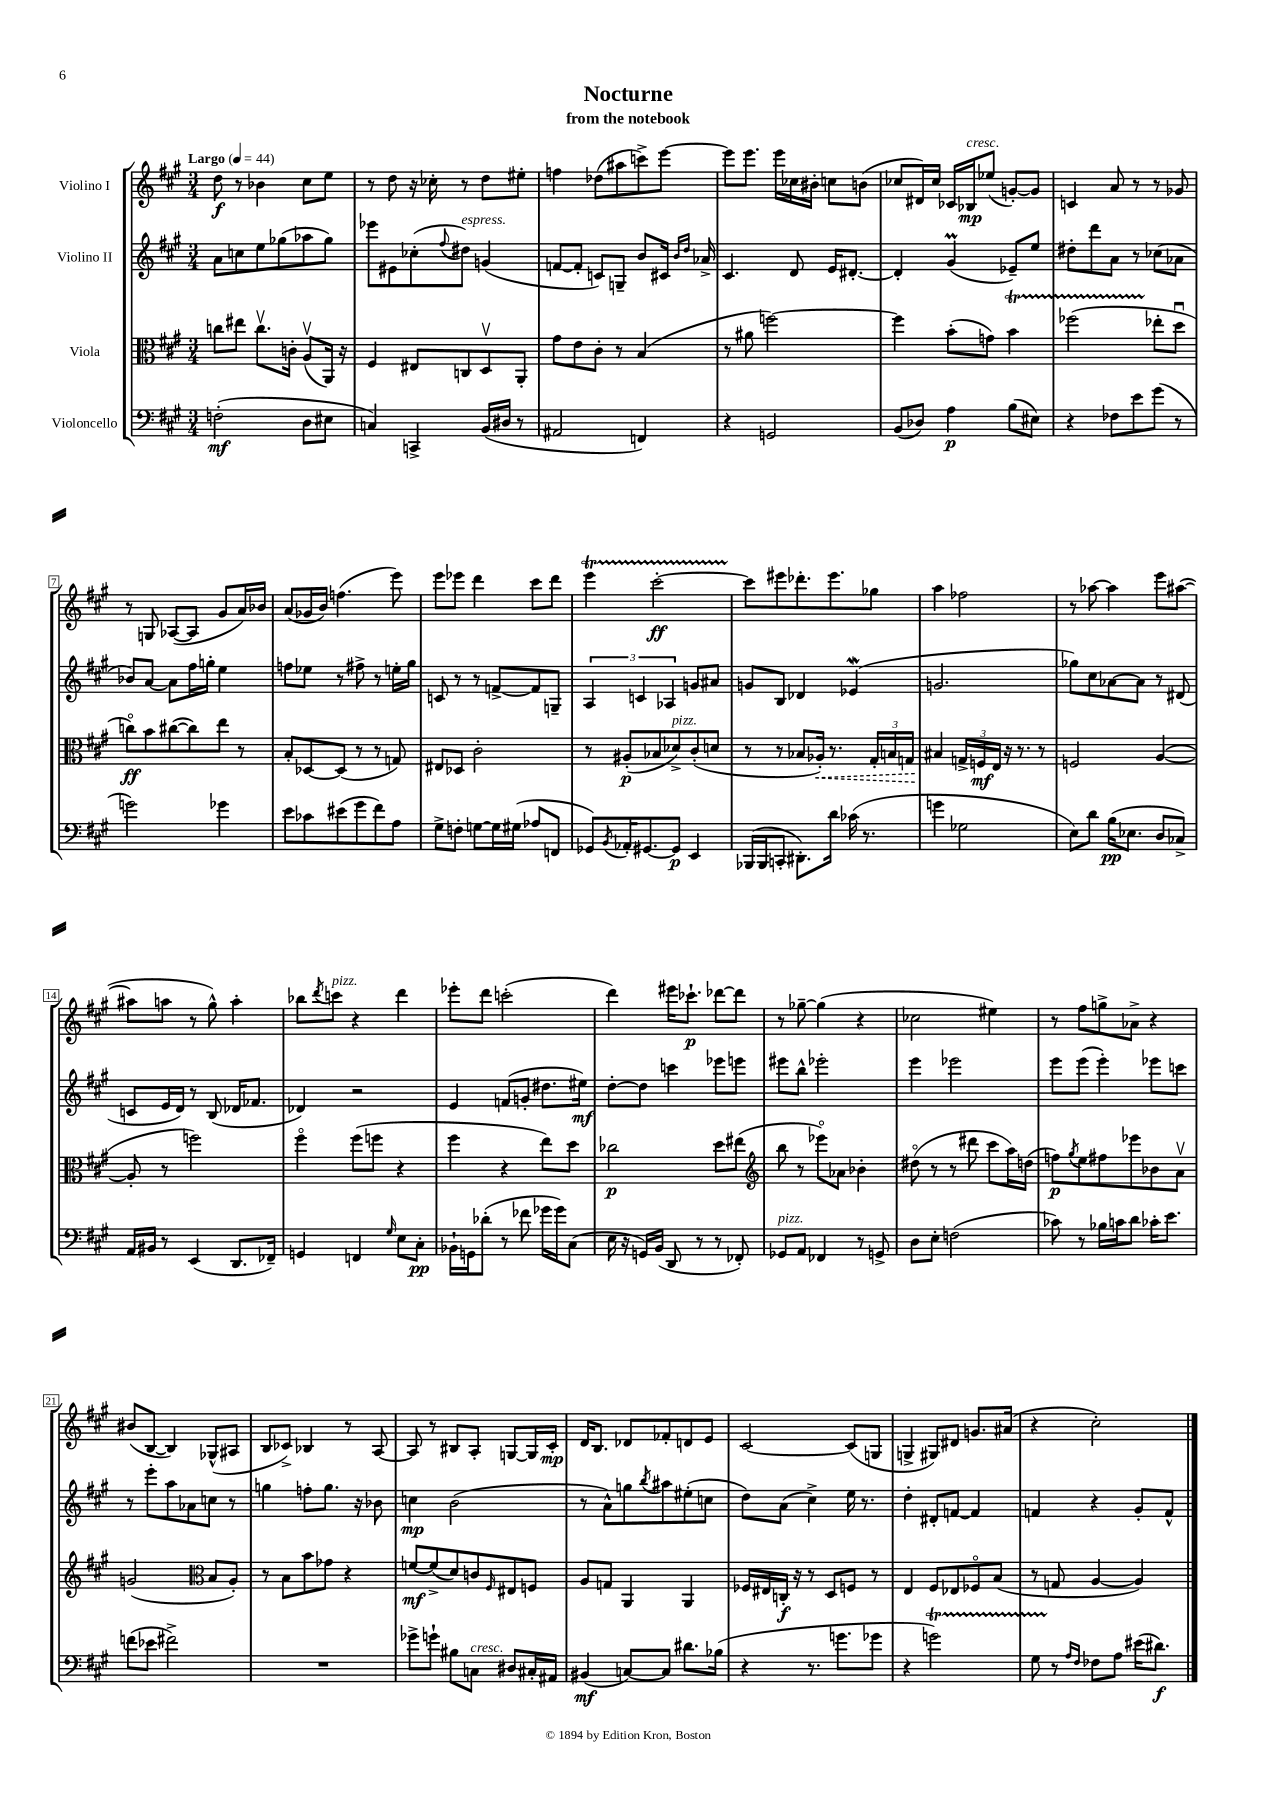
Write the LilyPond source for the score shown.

\header { title = "Nocturne" subtitle = "from the notebook" }
<<
\new StaffGroup <<
\new Staff = "s0" \with { instrumentName = "Violino I" } {
    \clef treble \key a \major \numericTimeSignature \time 3/4 \tempo "Largo" 4 = 44
    d''8\f r8 bes'4 cis''8 e''8 |
    r8 d''8 r16 ces''16-. r8 d''8 eis''8-. |
    f''4 des''8( ais''8 c'''8->) e'''8~ |
    e'''8 e'''8. e'''16 ces''16 bis'16-. c''8 b'8( |
    ces''8 dis'16) ces''16 ces'16 bes16\mp^\markup { \italic "cresc." } ees''8( g'8~-.) g'8 |
    c'4 a'8 r8 r8 ges'8 |
    r8 g8 aes8~( aes8 gis'8 a'16) bes'16 |
    a'8( ges'16 b'16) f''4.( e'''8) |
    e'''8 ees'''8 d'''4 cis'''8 d'''8 |
    e'''4\startTrillSpan cis'''2~-.\ff |
    cis'''8\stopTrillSpan eis'''8 des'''8.-. eis'''8. ges''8 |
    a''4 fes''2 |
    r8 aes''8~ aes''4 e'''8 ais''8~( |
    ais''8 a''8 r8 gis''8-^) a''4-. |
    bes''8 \acciaccatura { d'''8 } c'''8^\markup { \italic "pizz." } r4 d'''4 |
    ees'''8-. d'''8 c'''2-.( |
    d'''4) eis'''16 ces'''8.-!\p des'''8~ des'''8 |
    r8 ges''8~-- ges''4( r4 |
    ces''2 eis''4) |
    r8 fis''8 g''8-> aes'8-> r4 |
    bis'8( b8~ b4) ges8-^( ais8 |
    b8 ces'8->) bes4 r8 a8~ |
    a8 r8 bis8 a8-. g8~ g16 cis'16-.\mp |
    d'16 b8. des'8 fes'8-. d'8 e'8 |
    cis'2~ cis'8( g8 |
    g4-> gis8) dis'8 g'8. ais'16( |
    r4 cis''2-.) \bar "|." |
}
\new Staff = "s1" \with { instrumentName = "Violino II" } {
    \clef treble \key a \major \numericTimeSignature \time 3/4
    a'8 c''8 e''8 ges''8( aes''8 ges''8) |
    ees'''8 eis'8 ces''8-.( \appoggiatura { fis''8 } dis''8^\markup { \italic "espress." }) g'4( |
    f'8~ f'8-. c'8) g8-- b'8 cis'16 \grace { b'16 d''16 } aes'16-> |
    cis'4. d'8 e'16 dis'8.~-. |
    dis'4-. gis'4\prall( ees'8--) e''8 |
    dis''8-. d'''8 a'8 r8 ces''8( aes'8 |
    bes'8) a'8~ a'8 fis''16 g''16-. e''4 |
    f''8 ees''8 r8 fis''8-> r8 e''16-. gis''16 |
    c'8 r8 r8 f'8~-> f'8 g8-- |
    \tuplet 3/2 { a4 c'4 aes4 } g'8 ais'8 |
    g'8 b8 des'4 ees'4\mordent( |
    g'2. |
    ges''8) cis''8 aes'8~ aes'8 r8 dis'8( |
    c'8 e'16 d'16) r8 b8( des'16 fes'8. |
    des'4) r2 |
    e'4 f'8( g'8-. dis''8. eis''16\mf) |
    d''8~-. d''8 c'''4 ees'''8 e'''8 |
    eis'''8 b''8-^ ees'''2-. |
    e'''4 ees'''2 |
    e'''8 e'''8( e'''4-.) ees'''8 c'''8 |
    r8 e'''8-. a''8 aes'8 c''8 r8 |
    g''4 f''8-. g''8. r16 bes'8 |
    c''4\mp b'2( |
    r8 a'8-^) g''8 \acciaccatura { b''8 } ais''8 eis''8-.( c''8 |
    d''8) a'8( cis''4->) e''16 r8. |
    d''4-. dis'8-. f'8~ f'4 |
    f'4 r4 gis'8-. f'8-^ \bar "|." |
}
\new Staff = "s2" \with { instrumentName = "Viola" } {
    \clef alto \key a \major \numericTimeSignature \time 3/4
    c''8 eis''8 c''8.\upbow c'16-. a8\upbow( a,16) r16 |
    fis4 eis8 c8 d8\upbow a,8-. |
    gis'8 e'8 cis'8-. r8 b4( |
    r8 ais'8 f''2~) |
    f''4 b'8-.( g'8) b'4\startTrillSpan |
    fes''2( ees''8-.\stopTrillSpan d''8\downbow |
    c''8\flageolet\ff) b'8 cis''8~( cis''8) e''8 r8 |
    b8-. des8~ des8( r8 r8 g8) |
    eis8 des8 cis'2-. |
    r8 ais8-.\p( bes8 des'8->^\markup { \italic "pizz." }) cis'8-.( d'8 |
    r8 r8 bes8 \once \override Hairpin.style = #'dashed-line aes16-.\<) r8. \tuplet 3/2 { gis16-. b16 g16 } |
    bis4\! \tuplet 3/2 { g16-> f16\mf e16 } r16 r8. r8 |
    f2 a4~( |
    a8-. r8 f''2) |
    fis''4\flageolet fis''8( f''8 r4 |
    fis''4 r4 e''8) d''8 |
    ces''2\p d''8 eis''8( |
    \clef treble b''8 r8 ees'''8\flageolet) aes'8 bes'4-. |
    dis''8\flageolet( r8 r8 dis'''8 cis'''8 a''16) d''16( |
    f''8\p) \acciaccatura { gis''8 } e''8 fis''8 ees'''8 bes'8 a'8\upbow |
    g'2( \clef alto b8 a8-.) |
    r8 b8 b'8 ges'8 r4 |
    f'8~\mf f'8->( d'8) c'8 \grace { fis16 } eis8 f8 |
    a8 g8 a,4 a,4 |
    fes16 eis16 c16-.\f r16 r8 d8 f8 r8 |
    e4 fis8 ees8 fes8\flageolet b8( |
    r8 g8 a4~ a4) \bar "|." |
}
\new Staff = "s3" \with { instrumentName = "Violoncello" } {
    \clef bass \key a \major \numericTimeSignature \time 3/4
    f2-.\mf( d8 eis8 |
    c4) c,4-> b,16( dis16 r8 |
    ais,2 f,4) |
    r4 g,2 |
    b,8( des8) a4\p b8( eis8) |
    r4 fes8 e'8 gis'8( r8 |
    g'2) ges'4 |
    e'8 ces'8 eis'8( gis'8 fis'8) a8 |
    gis8-> f8-. g8~ g16 gis16( aes8 f,8 |
    ges,8) \acciaccatura { b,8 } aes,16-. gis,8.~ gis,8\p e,4 |
    bes,,16( bes,,16 c,8-. dis,8.-.) d'16 ces'16( r8. |
    g'4 ges2 |
    e8) d'8 b16\pp( ees8. d8 ces8->) |
    a,16 bis,16 r8 e,4( d,8. fes,16--) |
    g,4 f,4 \grace { gis16 } e8 cis8-.\pp |
    bes,16-! g,16 des'8-.( r8 fes'8 ges'16 ges'16) cis8( |
    e16 r16 g,16) b,16( d,8 r8 r8 fes,8-.) |
    ges,8^\markup { \italic "pizz." } a,8 fes,4 r8 g,8-> |
    d8 e8-. f2( |
    ces'8) r8 bes16 c'16 d'8 ces'16-. e'8. |
    f'8( ees'8 fis'2->) |
    R2. |
    ges'8-> g'8-! bis8 c8^\markup { \italic "cresc." } dis8 cis16-. ais,16 |
    bis,4\mf( c8~) c8 dis'8. bes16( |
    r4 r8. g'8. ges'8 |
    r4 g'2\startTrillSpan) |
    gis8 r8\stopTrillSpan \grace { a16 fis16 } fes8 a8 eis'16( dis'8.\f) \bar "|." |
}
>>
>>
\layout { \context { \Score \override BarNumber.stencil = #(make-stencil-boxer 0.1 0.3 ly:text-interface::print) } }
